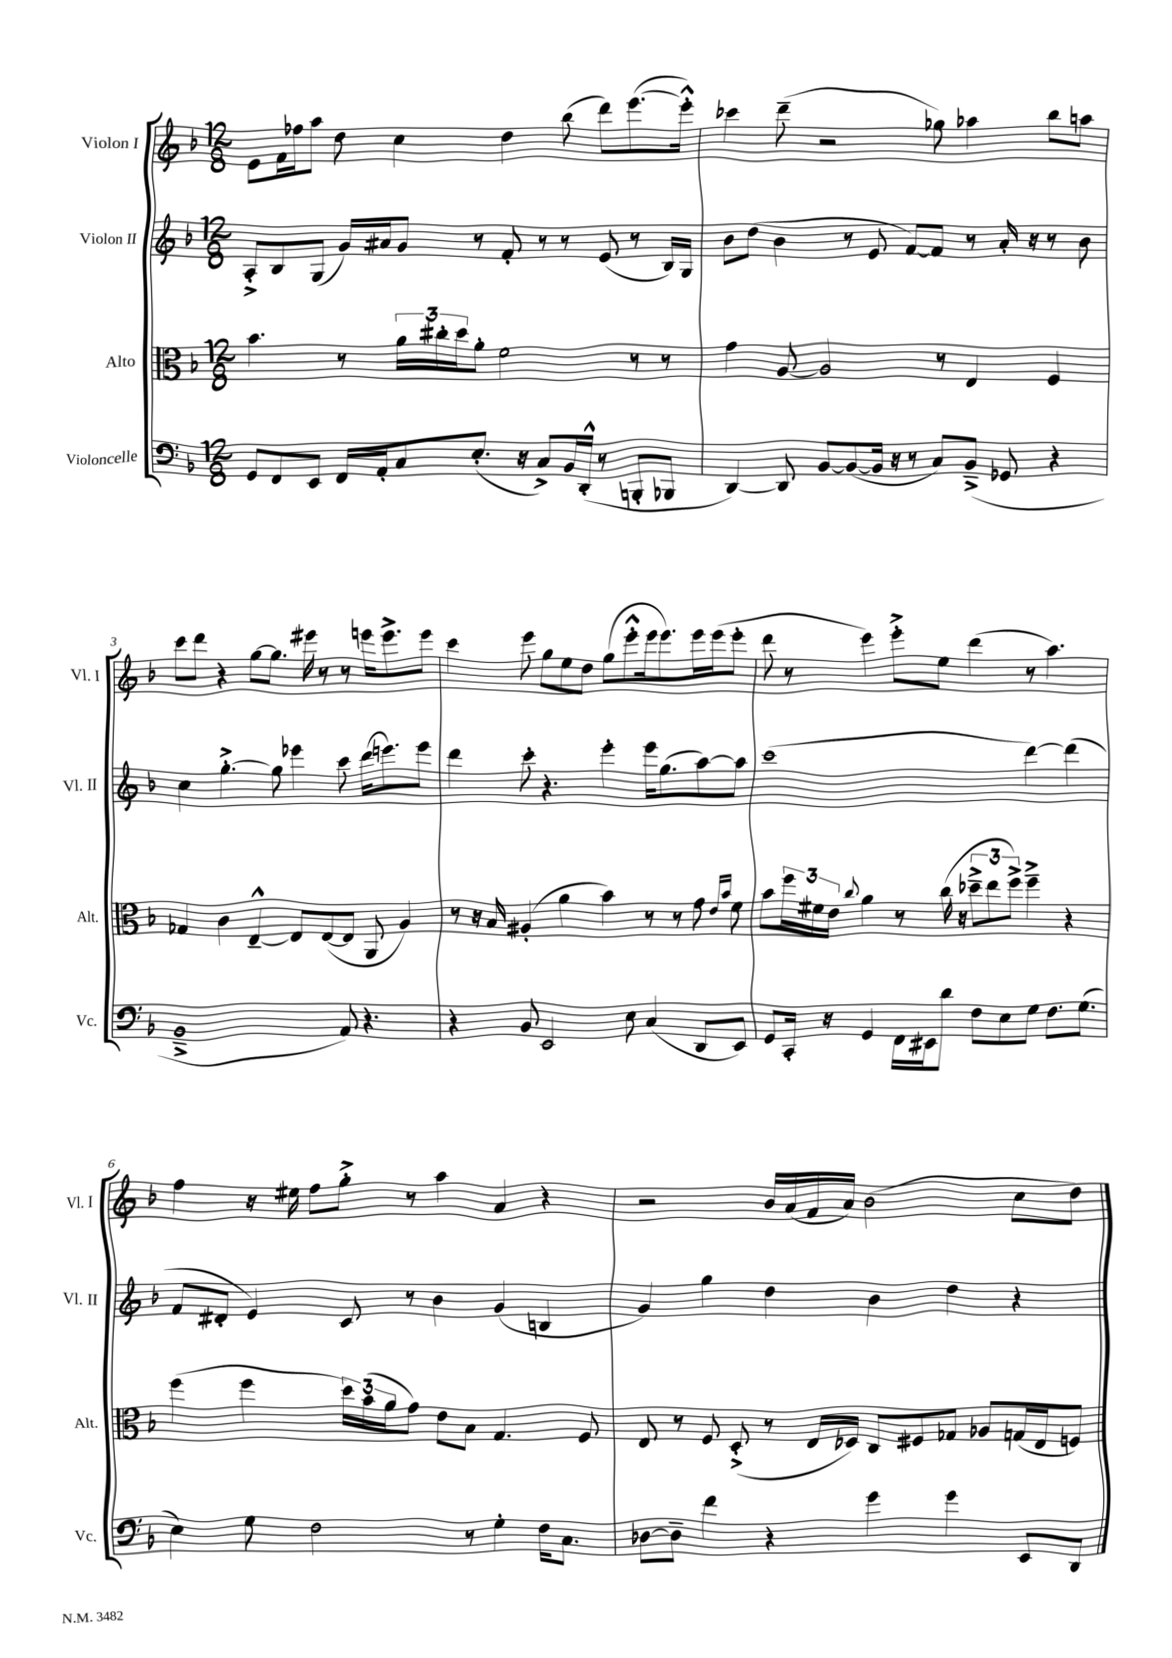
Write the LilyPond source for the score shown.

<<
\new StaffGroup <<
\new Staff = "s0" \with { instrumentName = "Violon I" shortInstrumentName = "Vl. I" } {
    \clef treble \key f \major \numericTimeSignature \time 12/8
    e'8 f'16 fes''16 a''8 d''8 c''4 d''4 bes''8( d'''8) e'''8.~( e'''16-.-^) |
    ces'''4 d'''8--( r2 ges''8) aes''4 bes''8 a''8 |
    c'''8 d'''8 r4 g''8~ g''8. eis'''16 r8 r8 e'''16 e'''8.-> e'''8 |
    c'''4 e'''8 g''8 e''8 d''8 g''8( e'''8-.-^ e'''16 e'''8.) e'''16 e'''16( e'''8-. |
    d'''8 r8 e'''4) e'''8-.-> e''8 d'''4( r8 a''4.) |
    f''4 r16 eis''16 f''8 g''8-.-> r8 a''4 a'4 r4 |
    r2 bes'16 a'16( f'16 a'16) bes'2( c''8 d''8) \bar "|." |
}
\new Staff = "s1" \with { instrumentName = "Violon II" shortInstrumentName = "Vl. II" } {
    \clef treble \key f \major \numericTimeSignature \time 12/8
    a8-.-> bes8 g8( g'16) ais'16 g'8 r8 f'8-. r8 r8 e'8( r8 bes16) g16 |
    bes'8 d''8( bes'4 r8 e'8 f'8~) f'8 r8 a'16-. r16 r8 bes'8 |
    c''4 g''4.~-.-> g''8 ees'''4 c'''8 d'''16( e'''8.) e'''8 |
    d'''4 c'''8-. r4. e'''4-. e'''16 g''8.( a''8~) a''8 |
    c'''1( d'''4~) d'''4( |
    f'8 dis'8-. e'4) c'8 r8 bes'4 g'4( b4 |
    g'4) g''4 d''4 bes'4 d''4 r4 \bar "|." |
}
\new Staff = "s2" \with { instrumentName = "Alto" shortInstrumentName = "Alt." } {
    \clef alto \key f \major \numericTimeSignature \time 12/8
    bes'4. r8 \tuplet 3/2 { a'16 cis''16-. d''16 } a'8-. f'2 r8 r8 |
    g'4 a8~ a2 r8 e4 f4 |
    ges4 c'4 e4~---^ e8 e8~( e8 a,8 a4) |
    r8 r16 bes16 ais4-.( a'4 bes'4) r8 r8 g'8 \grace { e'16 bes'16 } f'8 |
    bes'8 \tuplet 3/2 { f''16 fis'16 e'16 } \appoggiatura { c''8 } a'4 r8 c''16( r16 \tuplet 3/2 { des''8---> e''8 f''8->) } f''4---> r4 |
    f''4( f''4 \tuplet 3/2 { d''16) bes'16( a'16 } g'8) e'8 bes8 g4. f8 |
    e8 r8 f8 d8-.->( r8 e16 des16) c8 fis8 ges8 aes8 g16( e16 f8) \bar "|." |
}
\new Staff = "s3" \with { instrumentName = "Violoncelle" shortInstrumentName = "Vc." } {
    \clef bass \key f \major \numericTimeSignature \time 12/8
    g,8 f,8 e,8 f,16 a,16-. c8 e8.-.( r16 c8->) bes,16 d,16-.-^( r8 b,,8-. bes,,8 |
    d,4~) d,8 bes,8~ bes,8~( bes,16 r16 r8 c8) bes,8--->( ges,8 r4 |
    bes,1---> a,8) r4. |
    r4 bes,8 e,2 e8 c4( d,8 e,8) |
    g,8 c,16-. r16 g,4 f,16 eis,16 d'8 f8 e8 g8 f8. g8.( |
    e4) g8 f2 r8 g4-. f16 c8. |
    des8~ des8-- f'4 r4 g'4 g'4 e,8 d,8 \bar "|." |
}
>>
>>
